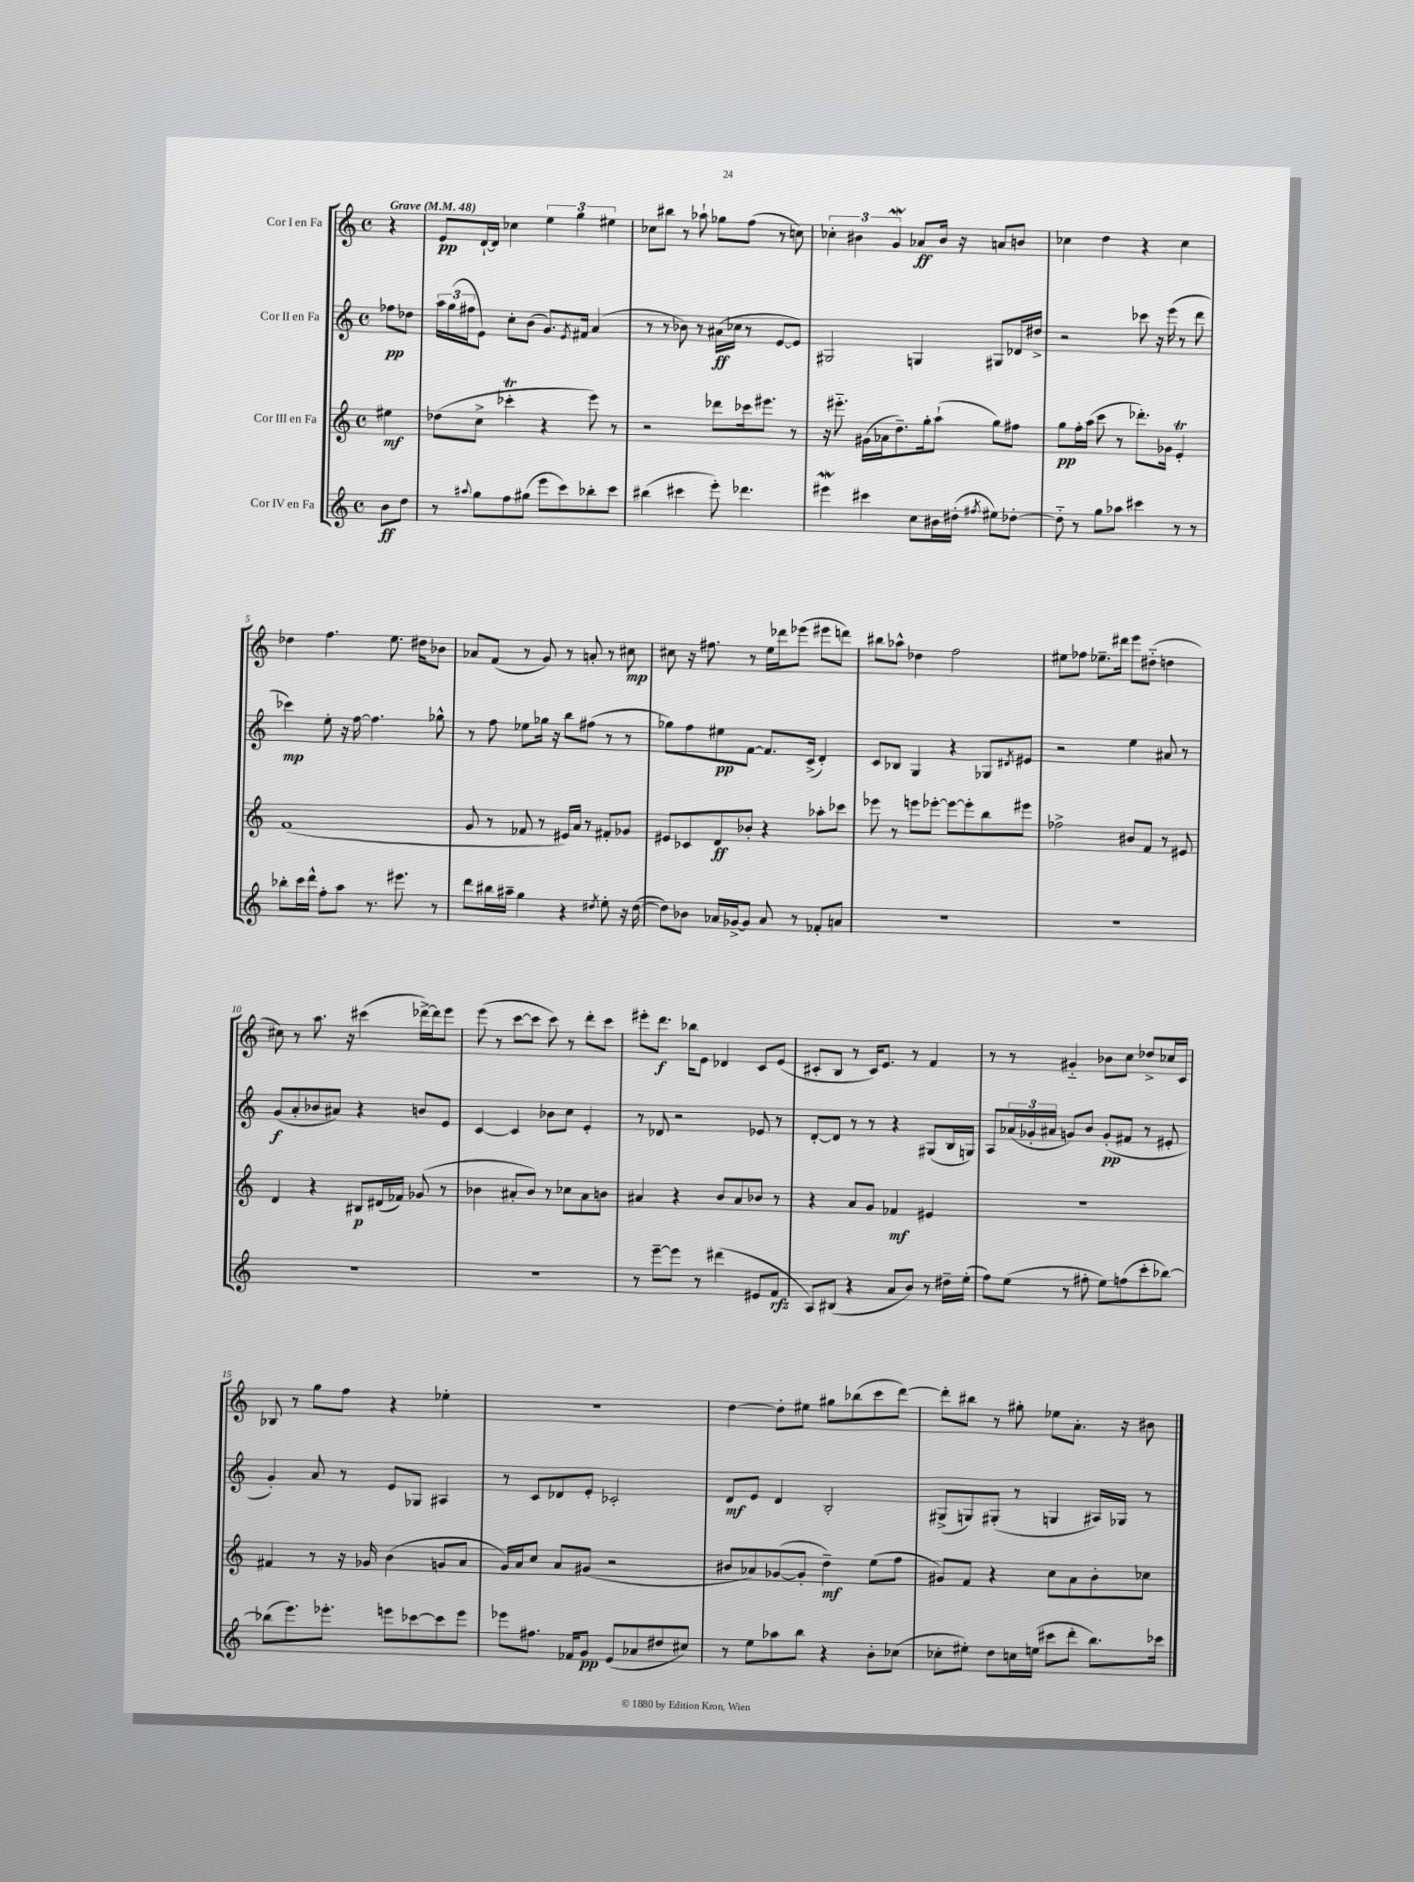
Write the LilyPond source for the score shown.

<<
\new StaffGroup <<
\new Staff = "s0" \with { instrumentName = "Cor I en Fa" } {
    \clef treble \key c \major \defaultTimeSignature \time 4/4 \partial 4 \tempo "Grave" 4 = 48
    r4 |
    e'8\pp d'16~-! d'16 ces''4 \tuplet 3/2 { e''4 g''4 eis''4 } |
    ces''8 bis''8 r8 aes''8-! ges''8 f''8( r8 c''8) |
    \tuplet 3/2 { ces''4-. bis'4 g'4\mordent } aes'8\ff bis'16 r16 a'8 b'8 |
    ces''4 d''4 r4 ces''4 |
    des''4 f''4. e''8. dis''16 bes'8 |
    aes'8 f'8( r8 g'8) r8 a'8-. r8 cis''8\mp |
    cis''8 r16 fis''8. r8 e''16 des'''16 ees'''8( eis'''8 d'''8) |
    bis''8 aes''8-^ des''4 f''2 |
    eis''8 fes''8 ees''8.-- dis'''16 e'''8 dis''8-_( d''4 |
    cis''8) r8 a''8. r16 cis'''4( des'''16~->) des'''16 e'''8 |
    e'''8( r8 c'''8~ c'''8 c'''8) r8 d'''8-. c'''8 |
    eis'''8-. d'''8.\f bes''16 e'8 des'4 c'8 e'8( |
    cis'8-. b8 r8 cis'16) e'8. r8 f'4 |
    r8 r8 gis'4-_ bes'8 c''8 des''8-> ces''16 c'16 |
    bes8 r8 g''8 f''8 r4 ees''4-. |
    R1 |
    d''4~ d''8-. eis''8 gis''8 bes''8( c'''8 d'''8~) |
    d'''8-. bis''8 r8 gis''8-. ees''8 a'8.-. r16 bis'8 \bar "|." |
}
\new Staff = "s1" \with { instrumentName = "Cor II en Fa" } {
    \clef treble \key c \major \defaultTimeSignature \time 4/4 \partial 4
    fes''8\pp des''8 |
    \tuplet 3/2 { a''16 g''16( fis''16 } e'8) c''8-. b'8( g'8.) \acciaccatura { e'8 } fis'16 a'4( |
    r8 r8 bes'8) r8 ais'16\ff( ces''16 r8 e'8~ e'8) |
    gis2 g4 gis8 des'16 dis''16-> |
    r2 ces'''8 r16 e'''16( r8 d'''8 |
    ces'''4\mp) e''8-. r16 f''16~ f''4. ges''8-^ |
    r8 f''8 ees''8 ges''16 r16 b''8 fis''8( r8 r8 |
    ges''8) f''8 eis''8\pp f'8~ f'8. c'16->( d'4-.) |
    c'8 bes8 g4 r4 ges8 \acciaccatura { dis'8 } eis'8 |
    r2 e''4 ais'8 r8 |
    g'8\f( a'8-. bes'8 ais'8) r4 b'8 e'8 |
    c'4~ c'4 bes'8 c''8 e'4-. |
    r8 des'8 r2 ees'8 r8 |
    d'8~-. d'8 r8 r8 r4 gis8( b16 g16) |
    a8 \tuplet 3/2 { aes'16( ges'16-. ais'16 } g'8) b'8 g'8-.\pp( fis'8 r8 eis'8-. |
    g'4-.) a'8 r8 e'8 ges8 ais4 |
    r8 c'8 des'8 e'8-. ces'2-. |
    d'8\mf e'8 d'4 b2-. |
    gis8->( g8) gis8-.( r8 g4 ais16) ges16 r8 \bar "|." |
}
\new Staff = "s2" \with { instrumentName = "Cor III en Fa" } {
    \clef treble \key c \major \defaultTimeSignature \time 4/4 \partial 4
    eis''4\mf |
    des''8( c''8-> ces'''4-.\trill r4 e'''8) r8 |
    r2 des'''8 ces'''16 eis'''8. r8 |
    r16 eis'''8.-_ gis'16( aes'16 d''8.--) g''16-. a''8-!( g''8) fis''8 |
    g''8\pp f''16-. a''16( c'''8 r8 des'''8.-.) ges'16 e'4-.\trill |
    f'1( |
    g'8 r8 fes'8 r8 eis'16) a'16 r8 fis'8-. ges'8 |
    eis'8 ces'8 d'8\ff bes'8-. r4 aes''8-. ces'''8 |
    ees'''8 r8 e'''8 ees'''8~-. ees'''8~ ees'''8-. b''8 eis'''8 |
    fes''2-> bis'8 f'8 r8 eis'8 |
    d'4 r4 bis8\p dis'16( fes'16) ges'8( r8 |
    bes'4 ais'8-. bes'8) r8 ces''8 ais'8 b'8 |
    ais'4 r4 b'8 ais'8 bes'8 r8 |
    r4 a'8 g'8 fes'4\mf eis'4 |
    R1 |
    fis'4 r8 r16 ges'16 b'4( g'8 a'8 |
    g'16) a'16 c''8 a'8 gis'8( r2 |
    bis'8 aes'8) ges'8~( ges'8-. d''4--\mf) e''8( f''8 |
    gis'8) f'8 r4 c''8 a'8 b'8-. ces''8 \bar "|." |
}
\new Staff = "s3" \with { instrumentName = "Cor IV en Fa" } {
    \clef treble \key c \major \defaultTimeSignature \time 4/4 \partial 4
    b'8\ff d''8 |
    r8 \appoggiatura { ais''8 } g''8 f''8 gis''8( e'''8 c'''8) bes''8-. c'''8 |
    bis''4( cis'''4 e'''8-.) des'''4. |
    eis'''4\mordent cis'''4 c''8 bis'16 dis''16-.( \acciaccatura { fis''8 } eis''8) des''8~-. |
    des''8-_ r8 g''8 aes''8 cis'''4 r8 r8 |
    bes''8-. c'''16 d'''16-^ f''8-. a''8 r8. eis'''8. r8 |
    d'''8 bis''16 ais''16-- g''4 r4 \acciaccatura { dis''8 } e''8-. r16 dis''16~( |
    dis''8) bes'8 aes'16 ges'16~-> ges'8 aes'8 r8 fes'8-. a'8 |
    R1 |
    R1 |
    R1 |
    R1 |
    r8 e'''8~-- e'''8 r8 dis'''4( eis'8 f'8\rfz |
    a8) bis8( r4 a'8 b'8) r8 dis''16-- e''16-.( |
    f''8) e''8( r8 fis''8-. e''8) f''8( c'''8-. bes''8~) |
    bes''8( e'''8.) ees'''8.-. e'''8 ces'''8~ ces'''8 e'''8 |
    ees'''8 fis''8. fes'16 g'8\pp e'8( aes'8 dis''8 cis''8) |
    r8 e''8 aes''8 b''8 r4 b'8-. ces''8( |
    ces''8-. eis''8-.) d''8 c''16 e''16( cis'''8 d'''8-. b''8.) ces'''16 \bar "|." |
}
>>
>>
